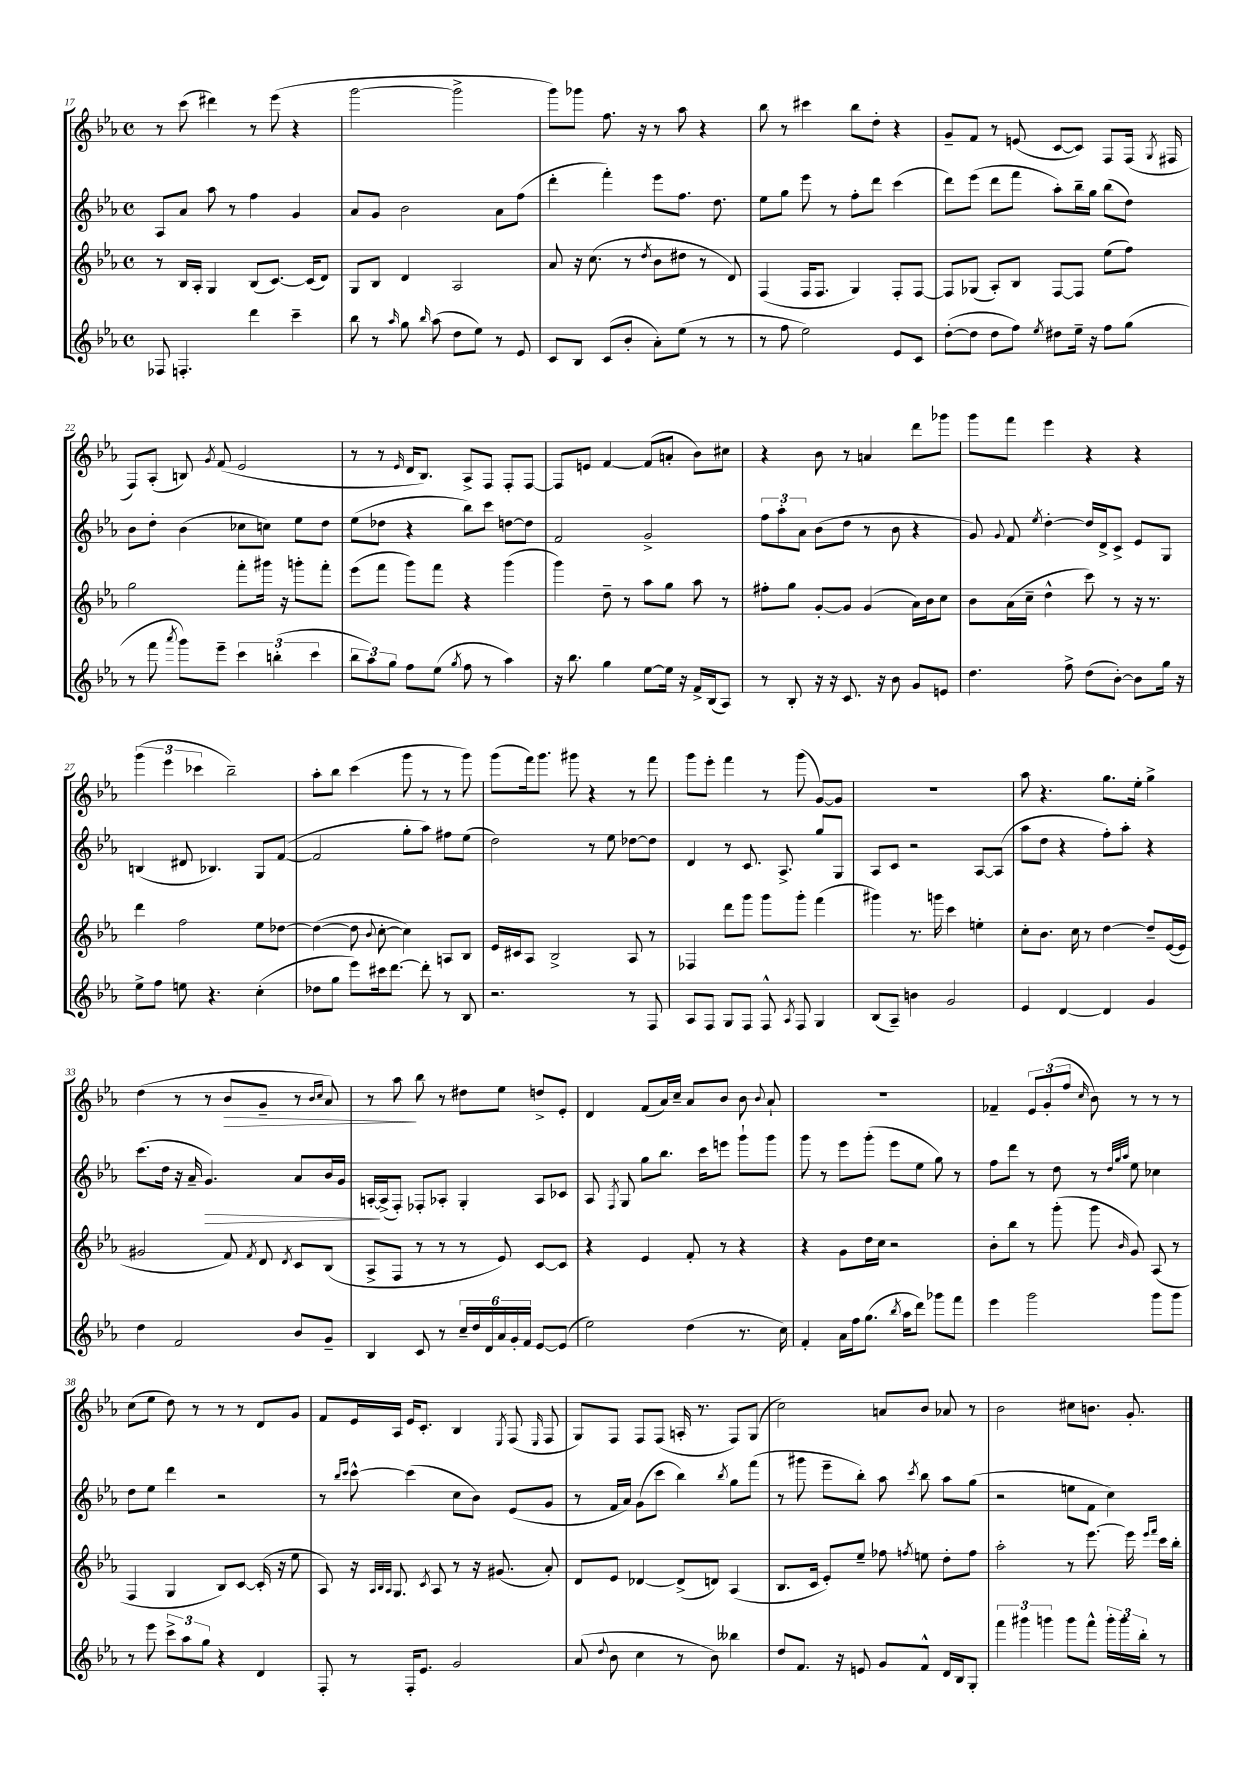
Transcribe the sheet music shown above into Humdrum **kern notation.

**kern	**kern	**kern	**kern
*staff4	*staff3	*staff2	*staff1
*clefG2	*clefG2	*clefG2	*clefG2
*k[b-e-a-]	*k[b-e-a-]	*k[b-e-a-]	*k[b-e-a-]
*M4/4	*M4/4	*M4/4	*M4/4
*met(c)	*met(c)	*met(c)	*met(c)
8F-/	8r	8A-/L	8r
4.F'/	16B-/LL	8a-/J	(8ccc\
.	16A-'/JJ	.	.
.	4G/	8aa-\	4ddd#\)
.	.	8r	.
4ddd\	(8B-/L	4ff\	8r
.	[8.c/J)	.	(8eee-\
4ccc~\	.	4g/	4r
.	(16c/]LK	.	.
.	8d/J)	.	.
=	=	=	=
8bb-\	8G/L	8a-/L	[2ggg\
8r	8B-/J	8g/J	.
16qqaa-/	.	.	.
8gg\	4d/	2b-\	.
16qqbb-/	.	.	.
(8aa-\	.	.	.
8dd\L	2A-/	.	2ggg^\]
8ee-\J)	.	.	.
8r	.	8a-\L	.
8e-/	.	(8ff\J	.
=	=	=	=
8c/L	8a-/	4ddd'\	8ggg\L)
8B-/J	16r	.	8ggg-\J
.	(8.cc\	.	.
(8c/L	.	4fff'\)	8.ff\
8b-'/J	8r	.	.
.	.	.	16r
.	8qdd/	.	.
8a-'\L)	8b-\L	8eee-\L	8r
(8ee-\J	8dd#\J	8.ff\J	8aa-\
8r	8r	.	4r
.	.	8.dd\	.
8r	8d/)	.	.
=	=	=	=
8r	(4F/	8ee-\L	8bb-\
8ff\	.	8gg\J	8r
2ee-\)	16F/LK	8eee-\	4ccc#\
.	8.F/J	.	.
.	.	8r	.
.	4G/)	8ff'\L	8bb-\L
.	.	8ddd\J	8dd'\J
8e-/L	8F'/L	(4ccc\	4r
8c/J	[8F/J	.	.
=	=	=	=
([8dd'\L	8F/]L	8ddd\L)	8g~/L
8dd\]J	(8G-/J	(8eee-\J	8f/J
8dd\L	8A-'/L)	8ddd\L	8r
8ff\J)	8B-/J	8fff\J	(8e/
8qee-/	.	.	.
8dd#\L	[8F/L	8aa-'\L)	[8c/L
16ee-~\Jk	8F/]J	16bb-~\L	8c/]J)
16r	.	16gg\JJ	.
8ff\L	(8ee-\L	(8bb-\L	8F/L
(8gg\J	8ff\J)	8dd\J)	(16F/Jk
.	.	.	8qG/
.	.	.	16F#/
=	=	=	=
8r	2gg\	8b-\L	8F/L)
8fff\	.	8dd'\J	(8A-'/J
8qaaa-/	.	.	.
8ggg\L)	.	(4b-\	8B/)
.	.	.	8qg/
8eee-~\J	.	.	(8f/
6ccc\	8fff'\L	8cc-\L	2e-/
.	16ggg#\Jk	8cc\J)	.
(6bb'\	.	.	.
.	16r	.	.
.	8ggg'\L	8ee-\L	.
6ccc\	.	.	.
.	8fff'\J	8dd\J	.
=	=	=	=
12bb-\L	(8eee-\L	(8ee-\L	8r
12aa-\)	.	.	.
.	8fff\J	8dd-\J	8r
12gg\J	.	.	.
.	.	.	16qqe-/
8ff\L	8ggg\L)	4r	16d/LK
.	.	.	8.B-/J)
(8ee-\J	8fff\J	.	.
8qgg/	.	.	.
8ff\	4r	8bb-\L)	8A-^/L
8r	.	8ccc\J	8F/J
4aa-\)	(4ggg\	[8dd\L	8F'/L
.	.	8dd\]J	[8F/J
=	=	=	=
16r	4ggg\)	2f/	8F/]L
8.bb-\	.	.	.
.	.	.	8e/J
4gg\	8dd~\	.	[4f/
.	8r	.	.
[8ee-\L	8aa-\L	2g^/	(8f/]L
16ee-\]Jk	8gg\J	.	8a'/J
16r	.	.	.
16f^/LL	8aa-\	.	8b-\L)
(16B-/J	.	.	.
8A-/J)	8r	.	8cc#\J
=	=	=	=
8r	8ff#'\L	12ff\L	4r
.	.	12aa-'\	.
8B-'/	8gg\J	.	.
.	.	12a-\J	.
16r	[8g'/L	(8b-\L	8b-\
16r	.	.	.
8.c/	8g/]J	8dd\J	8r
.	(4g/	8r	4a/
16r	.	.	.
8b-\	.	8b-\	.
8g/L	16a-\LL)	4r	8ddd\L
.	16b-\J	.	.
8e/J	8cc\J	.	8ggg-\J
=	=	=	=
4.dd\	8b-\L	8g/)	8ggg\L
.	.	8qqg/	.
.	(16a-\L	8f/	8fff\J
.	16cc~\JJ	.	.
.	.	8qee-/	.
.	4dd^^\	[4dd'\	4eee-\
8ff^\	.	.	.
(8dd\L	8ccc\)	16dd/]LL	4r
.	.	16d^/J	.
[8b-'\J)	8r	8c^/J	.
8b-\]L	16r	8e-/L	4r
.	8.r	.	.
16gg\Jk	.	8G/J	.
16r	.	.	.
=	=	=	=
8ee-^\L	4ddd\	(4B/	(6ggg\
8ff\J	.	.	.
.	.	.	6eee-\
8ee\	2ff\	8d#/	.
.	.	.	6ccc-\
4.r	.	4.B-/)	.
.	.	.	2bb-~\)
(4cc'\	8ee-\L	8G/L	.
.	[8dd-\J	([8f/J	.
=	=	=	=
8dd-\L	(4dd-\_	2f/]	8aa-'\L
8gg\J	.	.	8bb-\J
8eee-\L)	8dd-\]	.	(4ccc\
.	8qqb-/	.	.
16ccc#\k	[8cc'\	.	.
[8.ddd\J	.	.	.
.	4cc\])	8gg'\L	8ggg\
8ddd'\]	.	8aa-\J)	8r
8r	8A/L	8ff#\L	8r
8B-/	8B-/J	(8ee-\J	8ggg\)
=	=	=	=
2.r	16e-/LL	2dd\)	(8ggg\L
.	16c#/J	.	.
.	8A-/J	.	16fff\k)
.	.	.	8.ggg\J
.	2B-^/	.	.
.	.	.	8ggg#\
.	.	8r	4r
.	.	8ee-\	.
8r	8A-/	[8dd-\L	8r
8F/	8r	8dd-\]J	8fff\
=	=	=	=
8A-/L	4F-/	4d/	8ggg\L
8F/J	.	.	8eee-'\J
8G/L	8ddd\L	8r	4fff\
8F/J	8ggg\J	8.c/	.
8F^^/	8ggg\L	.	8r
.	.	8.A-^/	.
8qA-/	.	.	.
8F/	8ggg'\J	.	(8ggg\
4G/	(4fff\	8gg/L	[8g/L)
.	.	8G/J	8g/]J
=	=	=	=
(8B-/L	4ggg#\)	8A-/L	1r
8A-~/J)	.	8c/J	.
4b\	8.r	2r	.
.	16ggg\	.	.
2g/	4ccc\	.	.
.	4ee'\	[8A-/L	.
.	.	(8A-/]J	.
=	=	=	=
4e-/	8cc'\L	8aa-\L	8aa-\
.	8.b-\J	8dd\J	4.r
[4d/	.	4r	.
.	16cc\	.	.
.	8r	.	.
4d/]	[4dd\	8ff'\L)	8.gg\L
.	.	8aa-'\J	.
.	.	.	16ee-'\Jk
4g/	8dd~/]L	4r	4gg^\
.	([16e-/L	.	.
.	16e-/]JJ	.	.
=	=	=	=
4dd\	2g#/	(8.ccc\L	(4dd\
.	.	16dd\Jk	.
2f/	.	16r	8r
.	.	16a-~/	.
.	.	4.g/)	8r
.	8f/)	.	8b-/L
.	8qf/	.	.
.	8d/	.	8g~/J
.	8qd/	.	.
8b-/L	8c/L	8a-/L	8r
.	.	.	16qqb-/LL
.	.	.	16qqcc/JJ
8g~/J	(8B-/J	16b-/L	8a-/)
.	.	16g/JJ	.
=	=	=	=
4B-/	8A-^/L	[16A'/LL	8r
.	.	(16A^/]J	.
.	8F/J	8F'/J)	8aa-\
8c/	8r	8F-'/L	8bb-\
8r	8r	8A-'/J	8r
24cc~/LL	8r	4G'/	8dd#\L
24dd/	.	.	.
24d/	.	.	.
24a-/	8e-/)	.	8ee-\J
24g'/	.	.	.
24f/JJ	.	.	.
[8e-/L	[8c/L	8A-/L	8dd^/L
(8e-/]J	8c/]J	8c-/J	8e-'/J
=	=	=	=
2ee-\)	4r	8A-/	4d/
.	.	8qF/	.
.	.	8G/	.
.	4e-/	8gg\L	(8f/L
.	.	8.bb-\J	16a-/L)
.	.	.	16cc~/JJ
(4dd\	8f'/	.	8a-/L
.	.	16ccc\LK	.
.	8r	8eee\J	8b-/J
8.r	4r	8ggg`\L	8b-\
.	.	.	8qqb-/
.	.	8ggg\J	8a-`/
16cc\)	.	.	.
=	=	=	=
4f'/	4r	8ggg\	1r
.	.	8r	.
16a-\LL	8g\L	8eee-\L	.
16ff\J	.	.	.
(8.gg\J	16dd\L	(8ggg'\J	.
.	16cc\JJ	.	.
.	2r	8eee-\L	.
8qbb-/	.	.	.
16aa-\LK	.	.	.
8ddd\J)	.	8ee-\J	.
8ggg-\L	.	8gg\)	.
8fff\J	.	8r	.
=	=	=	=
4eee-\	8b-'\L	8ff\L	4f-~/
.	8bb-\J	8ddd\J	.
2ggg\	8r	8r	12e-/L
.	.	.	(12g'/
.	(8ggg'\	8dd\	.
.	.	.	12ff/J
.	.	.	16qqcc/
.	8ggg\	8r	8b-\)
.	.	32qqdd/LLL	.
.	.	32qqgg/	.
.	16qqb-/	32qqaa-/JJJ	.
.	8g/)	8ee-\	8r
8ggg\L	(8A-/	4cc-\	8r
8ggg\J	8r	.	8r
=	=	=	=
8r	4F/	8dd\L	(8cc\L
8eee-\	.	8ee-\J	8ee-\J
12ccc^\L	4G/	4ddd\	8dd\)
12aa-\	.	.	.
.	.	.	8r
12gg\J	.	.	.
4r	8B-/L)	2r	8r
.	[8c/J	.	8r
4d/	(16c'/]	.	8d/L
.	16r	.	.
.	8ee-\	.	8g/J
=	=	=	=
8F'/	8A-/)	8r	8f/L
.	.	16qqbb-/LL	.
.	.	16qqccc/JJ	.
8r	16r	[8ccc^^\	16e-/L
.	32qqA-/LLL	.	.
.	32qqB-/	.	.
.	32qqA-/JJJ	.	.
.	8.G/	.	16A-/JJ
16F'/LK	.	(4ccc\]	16e-/LK
8.e-/J	.	.	8.c'/J
.	8qc/	.	.
.	8A-/	.	.
2g/	8r	8cc\L	4B-/
.	16r	8b-\J)	.
.	(8.g#/	.	.
.	.	.	8qE-/
.	.	(8e-/L	(8F/
.	.	.	16qqE-/
.	8a-'/)	8g/J	8F/
=	=	=	=
(8a-/	8d/L	8r	8G/L)
8qqdd/	.	.	.
8b-\	8e-/J	16f/LL	8F/J
.	.	16a-/JJ)	.
4cc\	[4d-/	(8g\L	8F/L
.	.	8ccc\J	(8F/J
8r	(8d-^/]L	4bb-\)	16A'/
.	.	.	8.r
8b-\)	8d/J)	.	.
.	.	8qbb-/	.
4bb--\	(4A-/	8gg\L	8F/L)
.	.	(8fff\J	(8G/J
=	=	=	=
8dd/L	8.B-/L	8r	2cc\)
8.f/J	.	8ggg#\	.
.	16c/Jk	.	.
.	8e-'/L)	8eee-~\L	.
16r	.	.	.
8e/	8ee-~/J	8bb-'\J)	.
8g/L	8ff-\	8aa-\	8a/L
.	8qff/	8qccc/	.
8f^^/J	8ee\	8bb-\	8b-/J
16d/LL	8dd'\L	8aa-\L	8a-/
16B-/J	.	.	.
8G'/J	8ff\J	(8gg\J	8r
=	=	=	=
6fff\	2aa-'\	2r	2b-\
6ggg#\	.	.	.
6ggg\	.	.	.
8ggg\L	8r	8ee\L	8cc#\L
8fff^^\J	[8.eee-\	8f\J	8.b\J
24ggg'\LL	.	4cc\)	.
24ggg\	.	.	.
.	16eee-\]	.	8.g'/
24bb-'\JJ	.	.	.
.	16qqeee-/LL	.	.
.	16qqfff/JJ	.	.
8r	16ccc\LL	.	.
.	16bb-'\JJ	.	.
==	==	==	==
*-	*-	*-	*-
